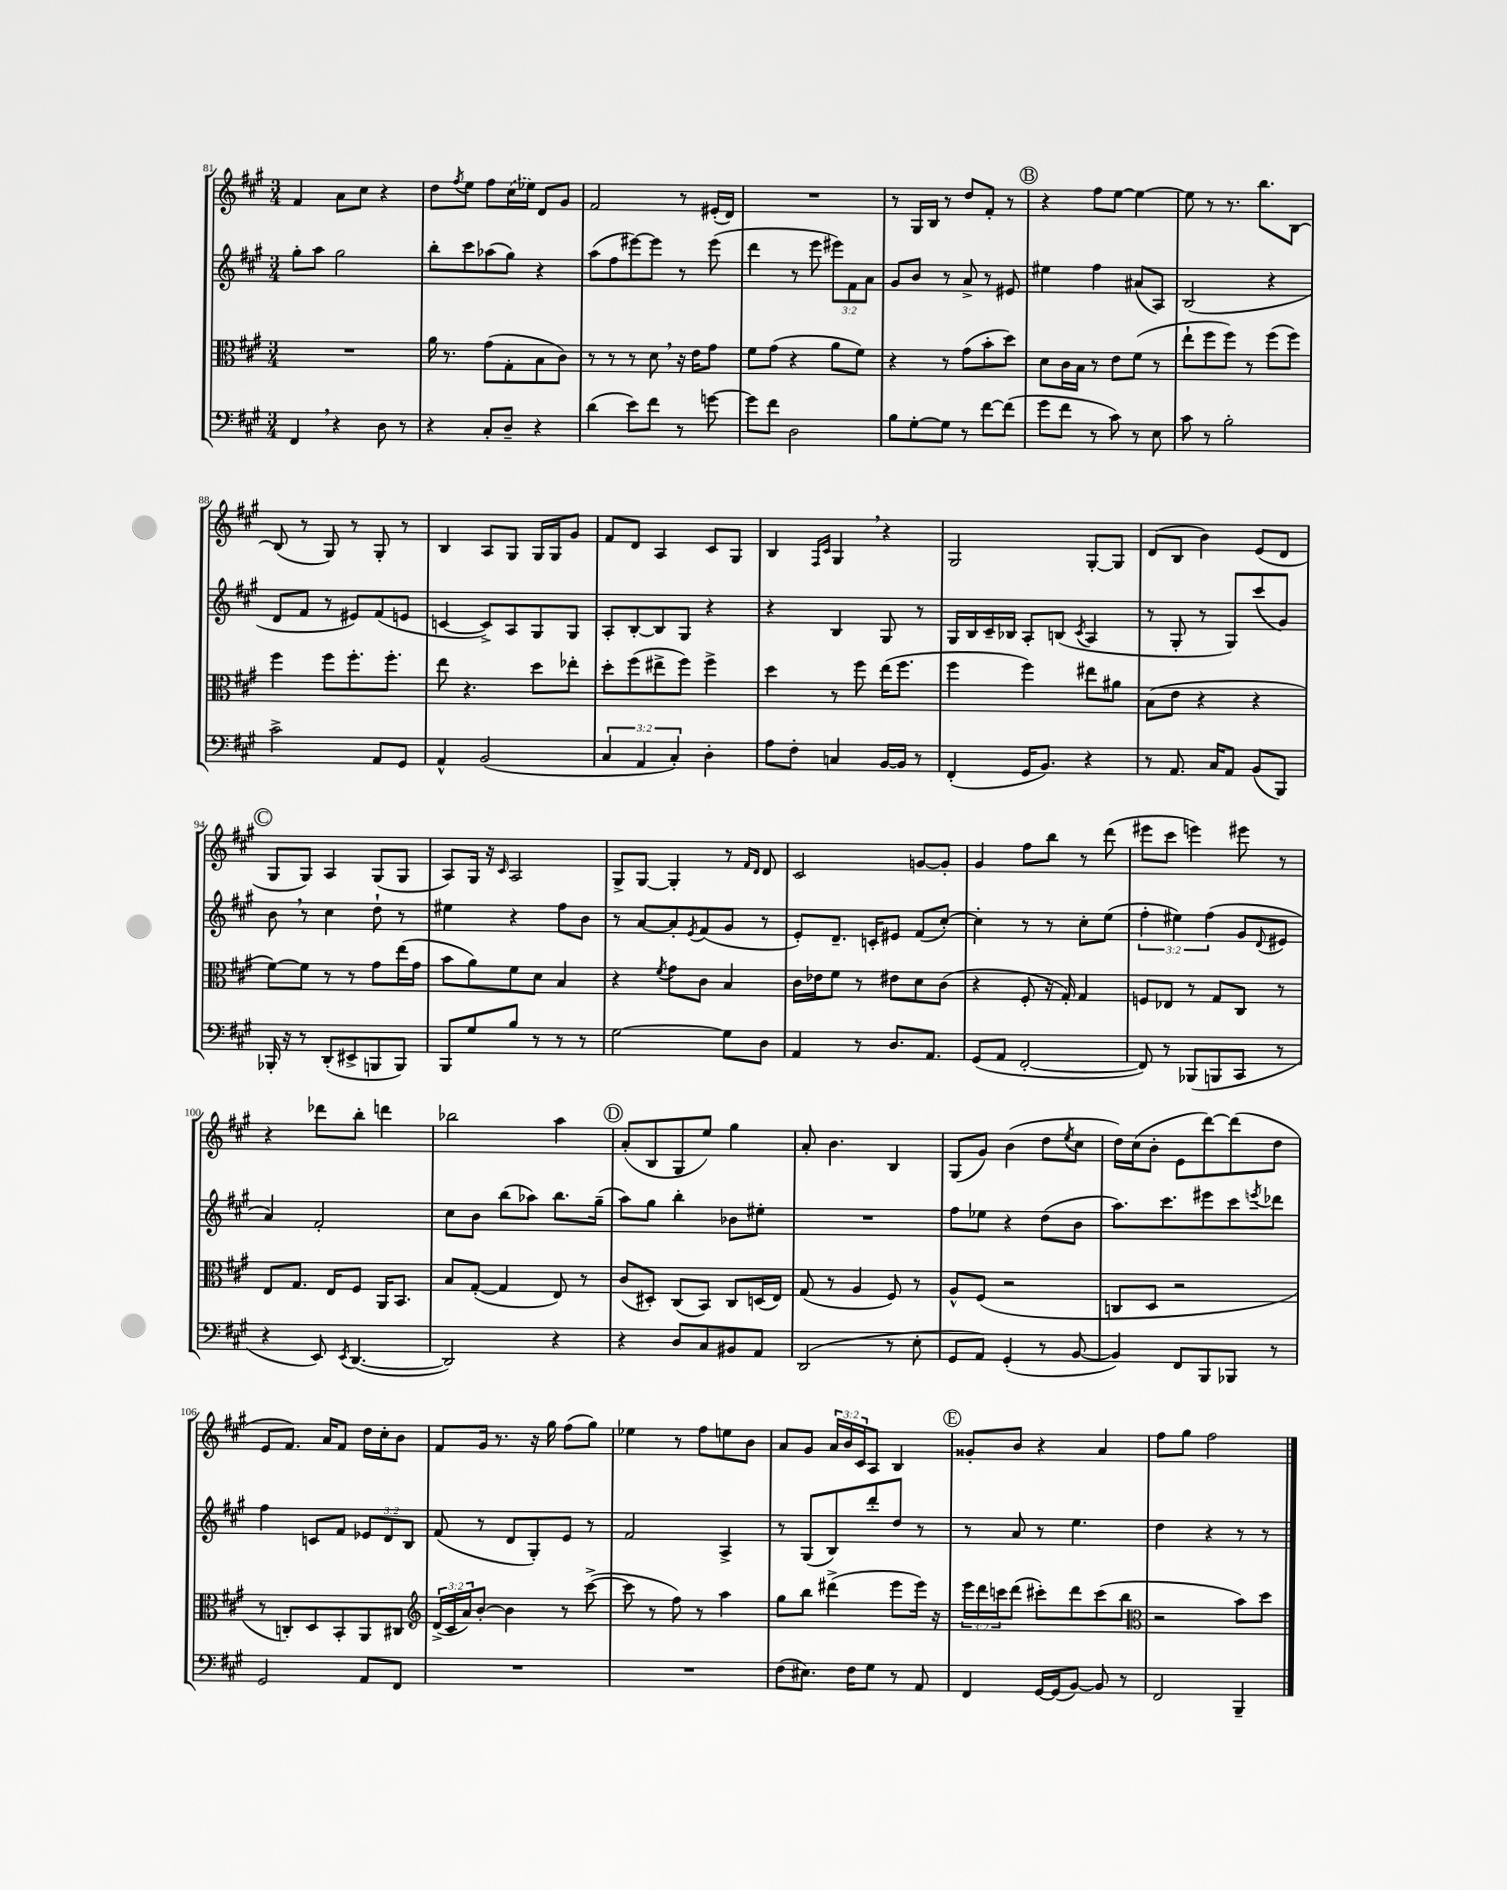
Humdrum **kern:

**kern	**kern	**kern	**kern
*staff4	*staff3	*staff2	*staff1
*clefF4	*clefC3	*clefG2	*clefG2
*k[f#c#g#]	*k[f#c#g#]	*k[f#c#g#]	*k[f#c#g#]
*M3/4	*M3/4	*M3/4	*M3/4
4FF#	2.r	8gg#'	4f#
.	.	8aa	.
4r	.	2gg#	8a
.	.	.	8cc#
8D	.	.	4r
8r	.	.	.
=	=	=	=
4r	16a	8bb'	8dd
.	8.r	.	.
.	.	.	8qff#
.	.	8ccc#	8ee
8C#'	(8g#	(8aa-	8ff#
8D~	8G#'	8gg#)	(16cc#
.	.	.	16ee-)
4r	8B	4r	8d
.	8c#)	.	8g#
=	=	=	=
(4d	8r	(8aa	2f#
.	8r	8ff#	.
8e)	8r	[8eee#)	.
8f#	8d	8eee#]	.
8r	16r	8r	8r
.	16e	.	.
[8g	8g#	(8eee#	(16e#'
.	.	.	16d)
=	=	=	=
8g]	8f#	4ddd	2.r
8f#	(8g#	.	.
2D	4r	8r	.
.	.	8eee	.
.	8a	12eee#)	.
.	.	12f#	.
.	8f#)	.	.
.	.	12a	.
=	=	=	=
8B	4r	8g#	8r
[8G#'	.	8b	16G#
.	.	.	16B
8G#]	8r	8r	8r
8r	(8g#	8a^	8dd
[8f#	8b'	8r	8f#'
(8f#]	8dd)	8e#	8r
=	=	=	=
8g#	8d	4ee#	4r
8f#	16c#	.	.
.	16B	.	.
8r	8r	4ff#	8ff#
8c#)	8e	.	[8ee
8r	(8f#	(8a#	4ee_
8E	8r	8A)	.
=	=	=	=
8c#	8ee`	(2B	8ee]
8r	8ff#	.	8r
2B'	8ff#)	.	8.r
.	8r	.	.
.	.	.	8.bb
.	(8ff#	4r	.
.	8ff#)	.	[8B
=	=	=	=
2c#^	4ff#	8d	(8B]
.	.	8f#	8r
.	8ff#	8r	8G#)
.	8.ff#'	8e#)	8r
8AA	.	(8f#	8G#'
.	8.ff#'	.	.
8GG#	.	8e	8r
=	=	=	=
4AA^^	8ee	[4c	4B
.	4.r	.	.
(2BB	.	8c^])	8A
.	.	8A	8G#
.	8dd	8G#	16G#
.	.	.	16G#
.	8ee-'	8G#	8g#
=	=	=	=
6C#	8dd'	8A'	8f#
.	(8ff#	[8B'	8d
6AA	.	.	.
.	8ee#^	8B]	4A
6C#')	.	.	.
.	8ff#)	8G#	.
4D'	4ff#^	4r	8c#
.	.	.	8G#
=	=	=	=
8A	4dd	4r	4B
8F#'	.	.	.
.	.	.	16qqF#
.	.	.	16qqc#
4C	8r	4B	4G#
.	8ff#	.	.
[16BB	(16ee	8G#	4r
16BB]	8.ff#	.	.
8r	.	8r	.
=	=	=	=
(4FF#'	4ff#	16G#	2G#
.	.	16B	.
.	.	16c#~	.
.	.	16B-	.
16GG#	4ff#)	8A'	.
8.BB)	.	.	.
.	.	(8B	.
.	.	8qc#	.
4r	8ee#	4A	[8G#'
.	8a#	.	8G#]
=	=	=	=
8r	(8B	8r	(8d
8.AA	8e	8G#'	8B
.	4r	8r	4b)
16C#	.	.	.
8AA	.	8G#)	.
(8BB	4r	(8ccc#	(8e
8BBB)	.	8g#)	8d
=	=	=	=
16BBB-'	[8f#)	8b	8G#
16r	.	.	.
8r	8f#]	8r	8G#)
(8DD'	8r	4cc#	4A
8EE#^	8r	.	.
8BBB	8g#	8dd`	(8G#
8BBB)	(16ee	8r	8G#
.	16g#	.	.
=	=	=	=
8BBB	8b	4ee#	8A)
8G#	8a)	.	16G#
.	.	.	16r
.	.	.	16qqc#
8B	8f#	4r	2A
8r	8d	.	.
8r	4B	8ff#	.
8r	.	8b	.
=	=	=	=
[2G#	4r	8r	8G#^
.	.	[8a	[8G#
.	8qf#	.	.
.	8g#	8a']	4G#']
.	.	8qe	.
.	8c#	(8f#	.
8G#]	4B	8g#	8r
.	.	.	16qqf#
.	.	.	16qqd
8D	.	8r	8d
=	=	=	=
4AA	16c#	8e')	2c#
.	16e-	.	.
.	8f#	8.d~	.
8r	8r	.	.
.	.	16c'	.
8.D	8e#	8e#	.
.	8d	(8f#	[8g
8.AA	.	.	.
.	(8c#	[8cc#')	8g']
=	=	=	=
(8GG#	4r	4cc#']	4g#
8AA	.	.	.
[2FF#'	8F#'	8r	8ff#
.	16r	8r	8bb
.	16G#')	.	.
.	4G#	8cc#'	8r
.	.	(8ee	(8ddd
=	=	=	=
8FF#])	8F	6ff#'	8eee#
8r	8E-	.	8ccc#
.	.	6ee#)	.
(8BBB-	8r	.	4eee)
.	.	(6ff#	.
8BBB	8G#	.	.
8CC#	8C#	8g#	8eee#
.	.	8qqd	.
8r	8r	8e#	8r
=	=	=	=
4r	8E	4a)	4r
.	8.G#	.	.
8EE)	.	2f#'	8ddd-
.	16E	.	.
8qEE	.	.	.
([4.DD	8F#	.	8bb'
.	16AA	.	4ddd
.	8.BB	.	.
=	=	=	=
2DD])	8B	8cc#	2bb-
.	([8G#'	8b	.
.	4G#]	(8bb	.
.	.	8aa-)	.
4r	8E)	8.bb	4aa
.	8r	.	.
.	.	(16gg#~	.
=	=	=	=
4r	(8c#	8aa)	(8a'
.	8D#')	8gg#	8B
8D	(8C#	4bb'	8G#
8C#	8BB)	.	8ee)
8BB#	8C#	8b-	4gg#
8AA	(16D	8ee#'	.
.	16E)	.	.
=	=	=	=
(2DD	(8G#	2.r	8a'
.	8r	.	4.b
.	4A	.	.
8r	8F#)	.	4B
8E'	8r	.	.
=	=	=	=
8GG#	8A^^	8ff#	(8G#
8AA)	(8F#	8ee-	8g#)
(4GG#'	2r	4r	(4b
8r	.	(8dd	8dd
.	.	.	8qee
[8BB	.	8b	8cc#
=	=	=	=
4BB])	8C	8.aa)	16dd)
.	.	.	(16cc#
.	8D	.	8b'
.	.	8.ccc#	.
8FF#	2r	.	8e
8BBB	.	8eee#	[8ddd)
8BBB-	.	8ccc#	(8ddd]
.	.	8qeee	.
8r	.	8ddd-	8dd
=	=	=	=
2GG#	8r	4ff#	8e
.	8C')	.	8.f#)
.	8D	8c	.
.	.	.	16a
.	8BB'	8f#	8f#
8AA	8AA	12e-	16dd
.	.	.	16cc#'
.	.	12d	.
8FF#	8C#	.	8b
.	.	12B	.
=	=	=	=
*	*clefG2	*	*
2.r	(24d^	(8f#	8f#
.	24c#	.	.
.	24a)	.	.
.	[8b'	8r	16g#
.	.	.	8.r
.	4b]	8d	.
.	.	8G#')	16r
.	.	.	16gg#
.	8r	8e	(8ff#
.	([8ccc#^	8r	8gg#)
=	=	=	=
2.r	8ccc#]	2f#	4ee-
.	8r	.	.
.	8ff#)	.	8r
.	8r	.	8ff#
.	4aa	4A^	8ee
.	.	.	8b
=	=	=	=
(8F#	8gg#	8r	8a
8.E#)	8bb	(8G#	8g#
.	(4ddd#^	8B)	24a
.	.	.	24b
16F#	.	.	.
.	.	.	24c#
8G#	.	8ddd'	8A
8r	8eee	8dd	4B
8AA	16eee)	8r	.
.	16r	.	.
=	=	=	=
4FF#	24eee	8r	8g##'
.	24ddd	.	.
.	24ccc	.	.
.	(8ddd	8a	8b
[16GG#	8ccc#')	8r	4r
(16GG#]	.	.	.
[8BB)	8ddd	4.ee	.
8BB]	(8ccc#	.	4a
8r	8bb	.	.
=	=	=	=
*	*clefC3	*	*
2FF#	2r	4dd	8ff#
.	.	.	8gg#
.	.	4r	2ff#
4BBB~	8b)	8r	.
.	8dd	8r	.
==	==	==	==
*-	*-	*-	*-
